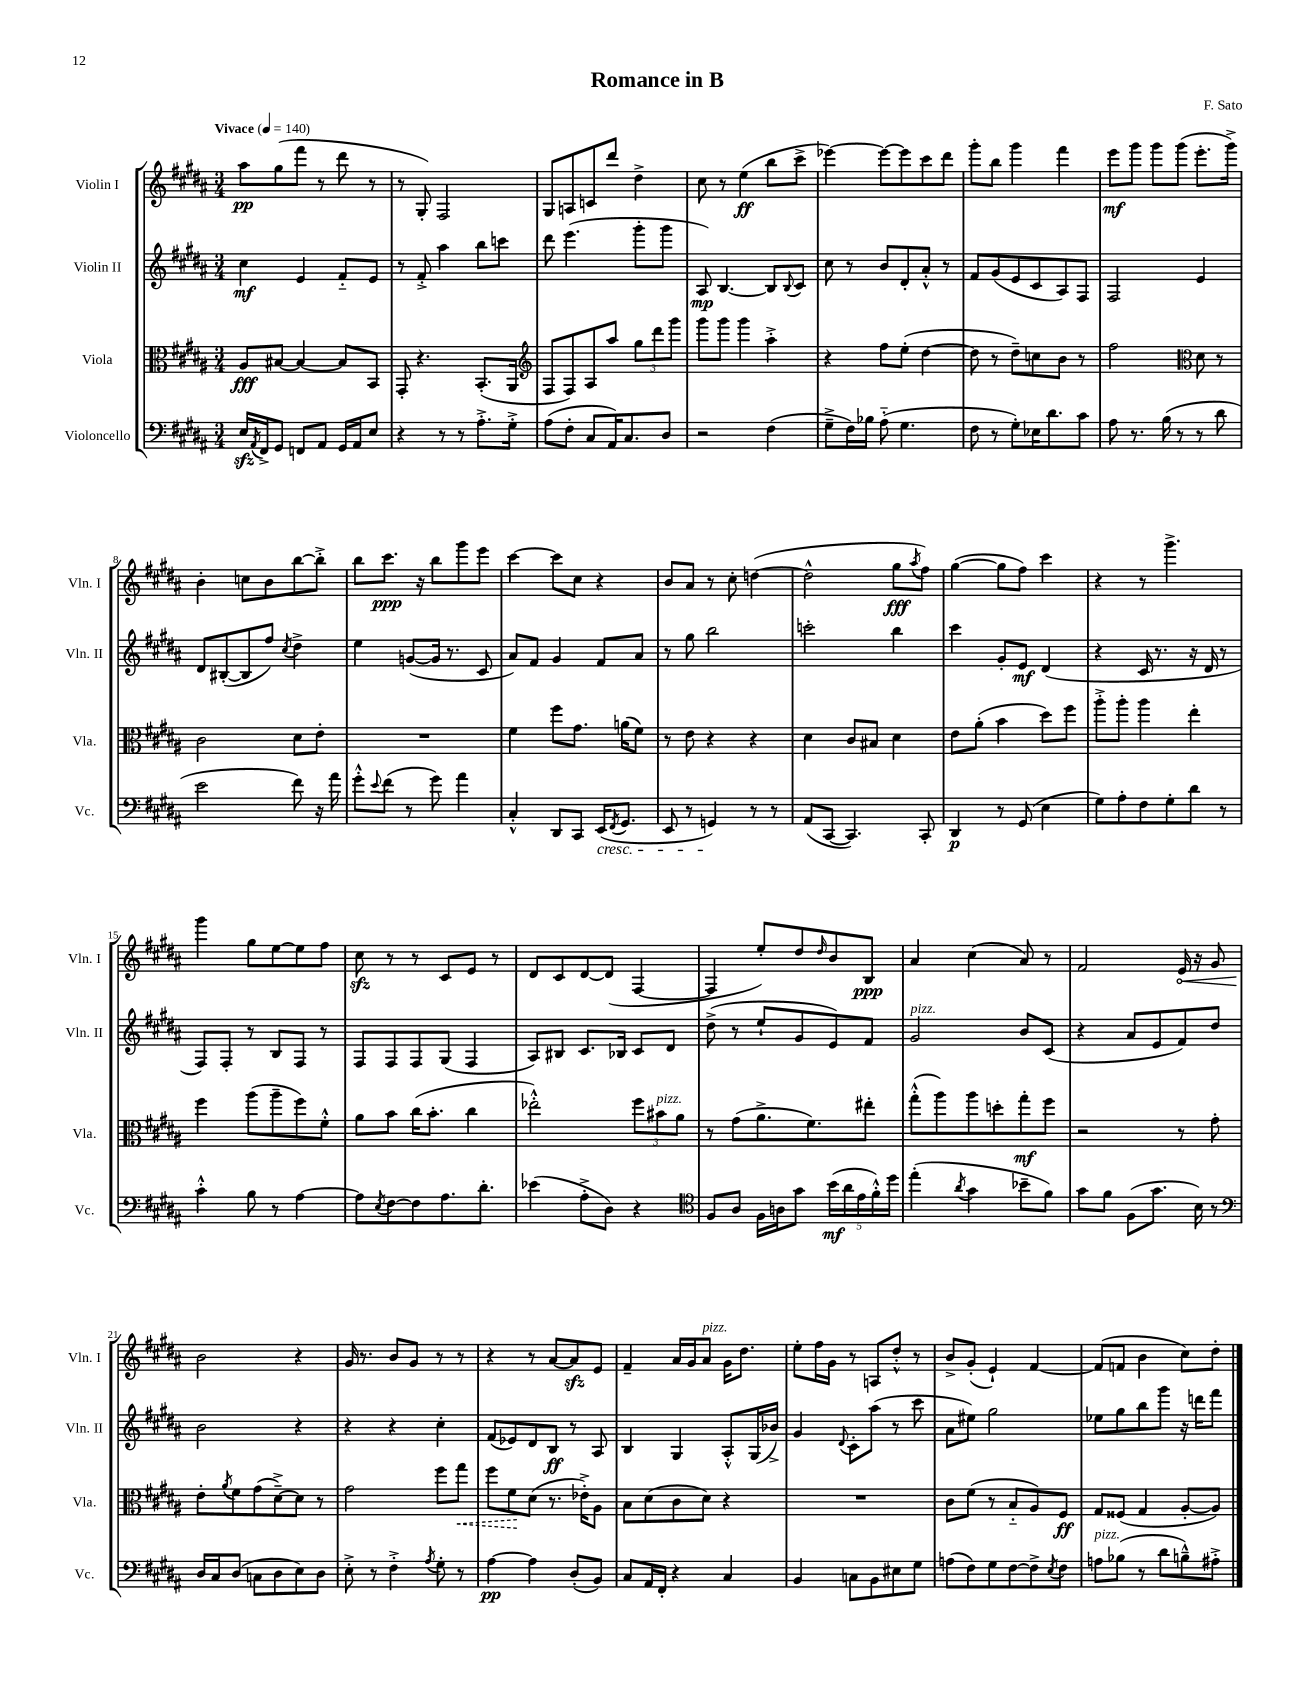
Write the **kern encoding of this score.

**kern	**kern	**kern	**kern
*staff4	*staff3	*staff2	*staff1
*clefF4	*clefC3	*clefG2	*clefG2
*k[f#c#g#d#a#]	*k[f#c#g#d#a#]	*k[f#c#g#d#a#]	*k[f#c#g#d#a#]
*M3/4	*M3/4	*M3/4	*M3/4
*MM140	*MM140	*MM140	*MM140
16E/LL	8A#/L	4cc#\	8aa#\L
8qAA#/	.	.	.
16FF#^/J	.	.	.
8GG#/J	[8B#/J	.	(8gg#\
8FF/L	4B#/_	4e/	8fff#\J
8AA#/J	.	.	8r
16GG#/LL	8B#/]L	8f#'~/L	8ddd#\
16AA#/J	.	.	.
8E/J	8BB/J	8e/J	8r
=	=	=	=
4r	8GG#'/	8r	8r
.	4.r	8f#'^/	8G#'/)
8r	.	4aa#\	2F#/
8r	.	.	.
8.A#'^\L	(8.BB'/L	8bb\L	.
.	.	8ccc\J	.
16G#'^\Jk	16AA#/Jk	.	.
=	=	=	=
*	*clefG2	*	*
(8A#\L	8F#/L	8ddd#\	8G#/L
8F#'\J	8F#/)	(4.eee\	8A/
8C#/L	8A#/	.	8c/
16AA#/K)	8aa#/J	.	8ddd#/J
8.C#/	.	.	.
.	12gg#\L	8ggg#'\L	4dd#^\
.	12ddd#\	.	.
8D#/J	.	8ggg#\J	.
.	12ggg#\J	.	.
=	=	=	=
2r	8ggg#\L	8A#/)	8cc#\
.	8ggg#\J	[4.B/	8r
.	4ggg#\	.	(4ee\
(4F#\	4aa#'^\	8B/]L	8bb\L
.	.	8qqB/	.
.	.	8c#/J	8ccc#^\J
=	=	=	=
8G#~^\L	4r	8cc#\	[4eee-\)
16F#\L)	.	8r	.
16B-\JJ	.	.	.
(8A#'~\	8ff#\L	8b/L	8eee-\_L
4.G#\	(8ee'\J	8d#'/	8eee-\]
.	[4dd#\	8a#'^^/J	8ccc#\
.	.	8r	8ddd#\J
=	=	=	=
8F#\	8dd#\]	8f#/L	8ggg#'\L
8r	8r	(8g#/	8bb\J
8G#'\L)	8dd#~\L)	8e/	4ggg#\
16E-\K	8cc\	8c#/	.
8.d#\	.	.	.
.	8b\J	8A#/)	4fff#\
8c#\J	8r	8F#/J	.
=	=	=	=
8A#\	2ff#\	2F#/	8eee\L
8.r	.	.	8ggg#\J
.	.	.	8ggg#\L
(16B\	.	.	.
8r	.	.	(8ggg#\J
*	*clefC3	*	*
8r	8d#\	4e/	8.eee'\L
8d#\	8r	.	.
.	.	.	16ggg#^\Jk)
=	=	=	=
2e\	2c#\	8d#/L	4b'\
.	.	([8B#'/	.
.	.	8B#/]	8cc\L
.	.	8ff#/J)	8b\
.	.	8qcc#/	.
8f#\)	8d#\L	4dd#^\	[8bb\
16r	8e'\J	.	8bb'^\]J
16a#\	.	.	.
=	=	=	=
8g#'^^\L	2.r	4ee\	8bb\L
8qqe/	.	.	.
(8f#\J	.	.	8.ccc#\J
8r	.	([8g/L	.
.	.	.	16r
8g#\)	.	16g/]Jk	8bb\L
.	.	8.r	.
4a#\	.	.	8ggg#\
.	.	8c#/	8eee\J
=	=	=	=
4C#'^^/	4f#\	8a#/L)	[4ccc#\
.	.	8f#/J	.
8DD#/L	8ff#\L	4g#/	8ccc#\]L
8CC#/J	8.g#\J	.	8cc#\J
(16EE/LK	.	8f#/L	4r
8qFF#/	.	.	.
8.GG#/J	(16a\LK	.	.
.	8f#\J)	8a#/J	.
=	=	=	=
8EE/	8r	8r	8b/L
8r	8e\	8gg#\	8a#/J
4GG/)	4r	2bb\	8r
.	.	.	8cc#'\
8r	4r	.	([4dd\
8r	.	.	.
=	=	=	=
(8AA#/L	4d#\	2ccc'\	2dd^^\]
[8CC#/J	.	.	.
4.CC#/])	8c#/L	.	.
.	8B#/J	.	.
.	4d#\	4bb\	8gg#\L
.	.	.	8qaa#/
8CC#'/	.	.	8ff#\J)
=	=	=	=
4DD#/	8e\L	4ccc#\	([4gg#\
.	(8a#'\J	.	.
8r	4b\	8g#'/L	8gg#\]L
(8GG#/	.	8e/J	8ff#\J)
4E\	8dd#\L)	(4d#/	4ccc#\
.	8ff#\J	.	.
=	=	=	=
8G#\L)	8aa#'^\L	4r	4r
8A#'\	8aa#'\J	.	.
8F#\	4aa#\	16c#/	8r
.	.	8.r	.
8G#'\	.	.	4.ggg#^\
8d#\J	4ee'\	16r	.
.	.	16d#/	.
8r	.	8r	.
=	=	=	=
4c#'^^\	4ff#\	8F#/L)	4ggg#\
.	.	8F#'/J	.
8B\	(8aa#\L	8r	8gg#\L
8r	8aa#~\	8B/L	[8ee\
[4A#\	8ff#\)	8F#/J	8ee\]
.	8f#'^^\J	8r	8ff#\J
=	=	=	=
8A#\]L	8a#\L	8F#/L	8cc#\
8qE/	.	.	.
[8F#\	8b\J	8F#/	8r
8F#\]	(16cc#\LK	8F#/	8r
.	8.b'\J	.	.
8.A#\	.	(8G#/J	8c#/L
.	4cc#\	4F#/	8e/J
8.d#'\J	.	.	.
.	.	.	8r
=	=	=	=
(4e-\	2ee-'^^\)	8A#/L)	8d#/L
.	.	8B#/J	8c#/
8A#'^\L	.	8.c#/L	[8d#/
8D#\J)	.	.	(8d#/]J
.	.	16B-/Jk	.
4r	12ff#\L	8c#/L	[4F#/
.	12b#\	.	.
.	.	8d#/J	.
.	12a#\J	.	.
=	=	=	=
*clefC4	*	*	*
8F#/L	8r	(8dd#^\	4F#/]
8A#/J	(8g#\L	8r	.
16F#\LL	8.a#^\	8ee`/L	8ee'/L)
16A\J	.	.	.
8g#\J	.	8g#/	8dd#/
.	8.f#\)	.	.
.	.	.	16qqdd#/
(20b\LL	.	8e/)	8b/
20a#\	.	.	.
20e\	.	.	.
.	8ee#'\J	8f#/J	8B/J
20f#'^^\)	.	.	.
20dd#\JJ	.	.	.
=	=	=	=
(4ee'\	(8gg#'^^\L	2g#/	4a#/
.	8aa#\)	.	.
8qa#/	.	.	.
4g#\	8aa#\	.	(4cc#\
.	8dd'\	.	.
8b-~\L	8gg#'\	8b/L	8a#/)
8f#\J)	8ff#\J	(8c#/J	8r
=	=	=	=
8g#\L	2r	4r	2f#/
8f#\J	.	.	.
(8F#\L	.	8a#/L	.
8.g#\J	.	8e/	.
.	8r	8f#/)	16e/
16B\)	.	.	16r
8r	8g#'\	8dd#/J	8g#/
=	=	=	=
*clefF4	*	*	*
16D#/LL	8e'\L	2b\	2b\
16C#/J	.	.	.
.	8qa#/	.	.
(8D#/J	8f#\	.	.
8C\L	(8g#\	.	.
8D#\	[8d#~^\)	.	.
8E\)	8d#\]J	4r	4r
8D#\J	8r	.	.
=	=	=	=
8E'^\	2g#\	4r	16g#/
.	.	.	8.r
8r	.	.	.
4F#'^\	.	4r	8b/L
.	.	.	8g#/J
8qA#/	.	.	.
8G#'\	8ff#\L	4cc#'\	8r
8r	8gg#\J	.	8r
=	=	=	=
[4A#\	8ff#\L	(8f#/L	4r
.	8f#\	8e-/)	.
4A#\]	(8d#\J	8d#/	8r
.	8.r	8B/J	[8a#/L
(8D#'/L	.	8r	8a#/]
.	16e-'^\LK)	.	.
8BB/J)	8A#\J	8A#/	8e/J
=	=	=	=
8C#/L	8B\L	4B/	4f#~/
16AA#/L	(8d#\	.	.
16FF#'/JJ	.	.	.
4r	8c#\	4G#/	16a#/LL
.	.	.	16g#/J
.	8d#\J)	.	8a#/J
4C#/	4r	8A#'^^/L	16g#\LK
.	.	.	8.dd#\J
.	.	(16G#/L	.
.	.	16b-^/JJ)	.
=	=	=	=
4BB/	2.r	4g#/	8ee'\L
.	.	.	16ff#\L
.	.	.	16g#\JJ
.	.	8qqd#/	.
8C\L	.	8c#'\L	8r
8BB\	.	(8aa#\J	8A/L
8E#\	.	8r	8dd#'^^/J
8G#\J	.	8ccc#\	8r
=	=	=	=
(8A\L	8c#\L	8a#\L	8b^/L
8F#\)	(8f#\J	8ee#\J)	(8g#'/J
8G#\	8r	2gg#\	4e`/)
[8F#\	8B'~/L	.	.
8F#^\]	8A#/)	.	[4f#/
8qE/	.	.	.
8F#\J	8F#/J	.	.
=	=	=	=
8A\L	8G#/L	8ee-\L	(8f#/]L
(8B-\J	(8F##/J	8gg#\	8f/J
8r	4G#/	8bb\	4b\
8d#\L	.	8ggg#\J	.
8B~^^\)	[8A#'/L	16r	8cc#\L)
.	.	16ddd\LK	.
8A#'^\J	8A#/]J)	8fff#\J	8dd#'\J
==	==	==	==
*-	*-	*-	*-
